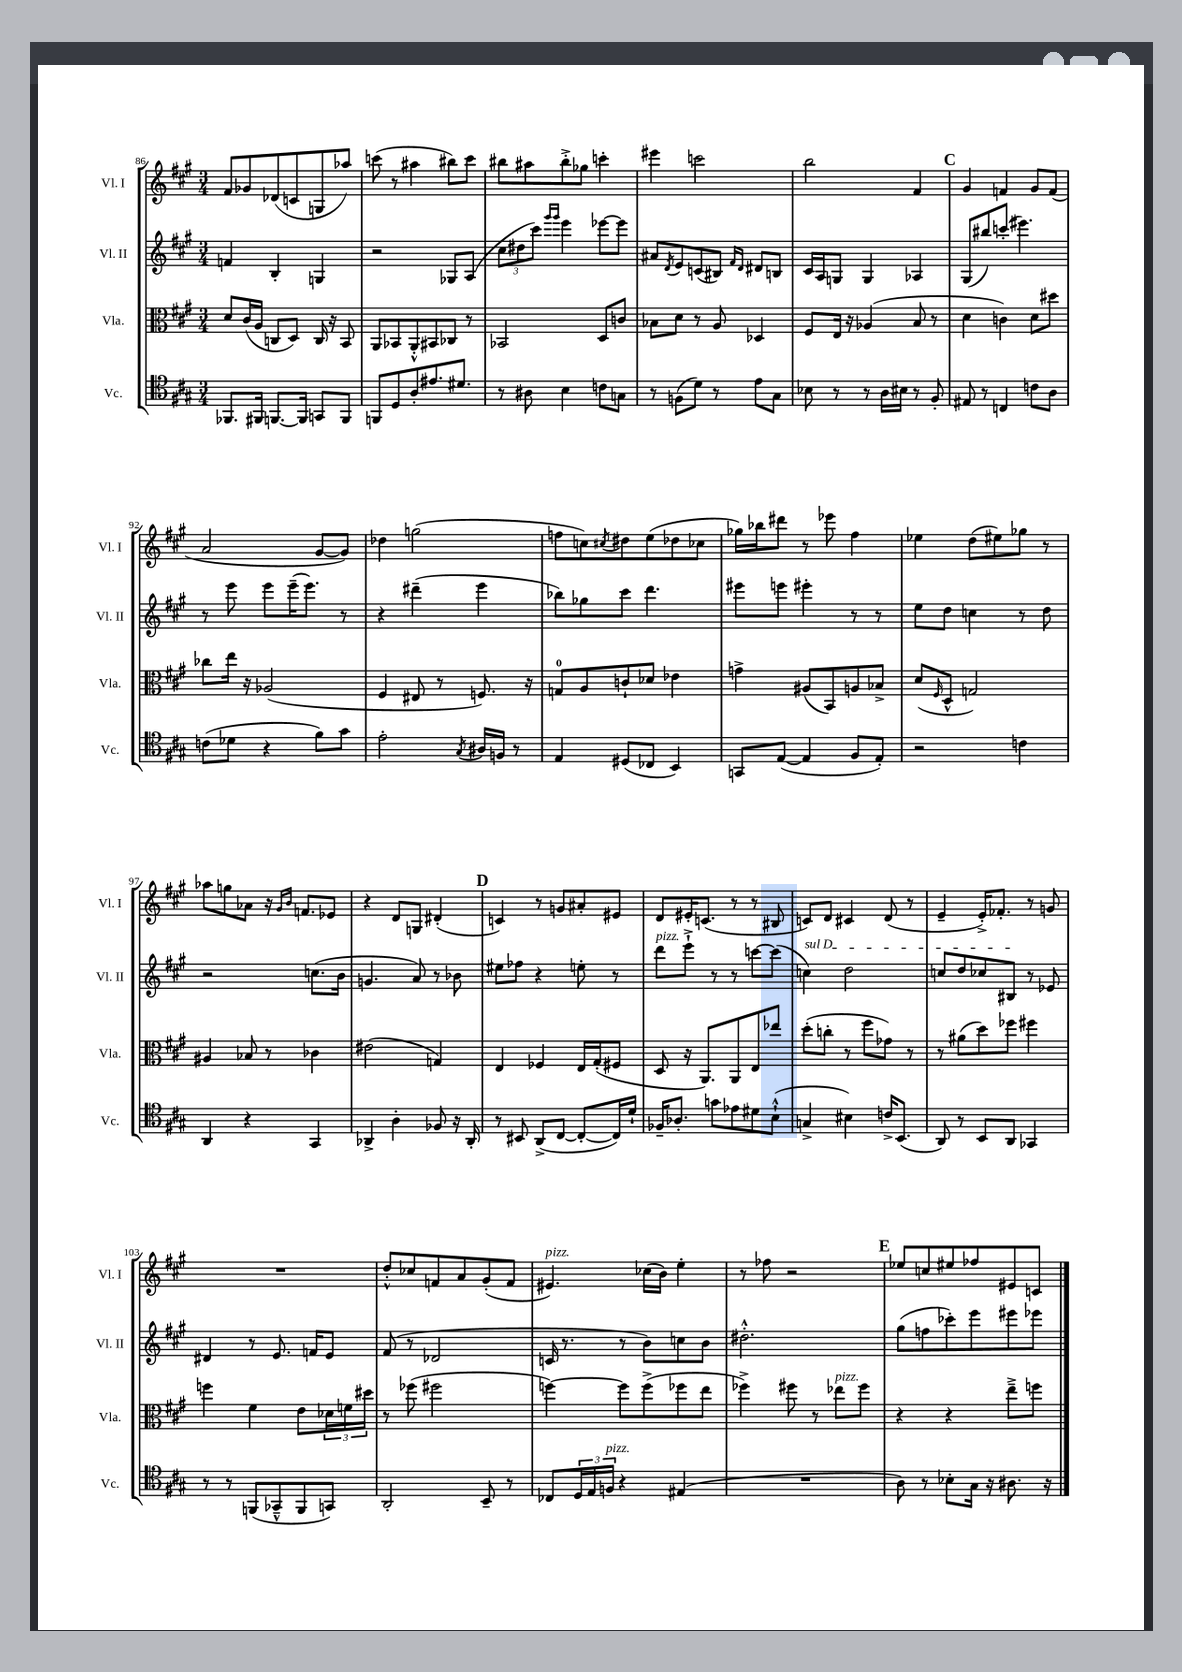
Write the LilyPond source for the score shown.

<<
\new StaffGroup <<
\new Staff = "s0" \with { instrumentName = "Vl. I" shortInstrumentName = "Vl. I" } {
    \clef treble \key a \major \numericTimeSignature \time 3/4
    fis'8 ges'8 des'8( c'8 g8 aes''8) |
    c'''8( r8 ais''4 bis''8) c'''8 |
    bis''8 ais''8 bis''8-.-> ges''8 c'''4-. |
    eis'''4 c'''2 |
    b''2 fis'4 |
    \mark \markup { \bold "C" } gis'4 f'4 gis'8 f'8( |
    a'2 gis'8~ gis'8) |
    des''4 g''2( |
    f''8 c''8) \acciaccatura { cis''8 } dis''8 e''8( des''8 ces''8 |
    ges''16) bes''16 dis'''8 r8 ees'''8 fis''4 |
    ees''4 d''8( eis''8) ges''8 r8 |
    aes''8 g''8 aes'8 r16 \grace { gis'16 b'16 } f'8. ees'8 |
    r4 d'8 g8 dis'4-.( |
    \mark \markup { \bold "D" } c'4) r8 g'8 ais'8-. eis'8 |
    d'8 eis'16-. c'8.( r8 r8 bis8 |
    c'8) d'8 cis'4 d'8( r8 |
    e'4-- e'16-.->) fes'8.-. r8 g'8 |
    R2. |
    d''8-.-^ ces''8 f'8 a'8 gis'8-.( f'8 |
    eis'4.^\markup { \italic "pizz." }) ces''16( b'16) e''4-. |
    r8 fes''8 r2 |
    \mark \markup { \bold "E" } ees''8 c''8 eis''8 fes''8 eis'8 c'8 \bar "|." |
}
\new Staff = "s1" \with { instrumentName = "Vl. II" shortInstrumentName = "Vl. II" } {
    \clef treble \key a \major \numericTimeSignature \time 3/4
    f'4 b4-. g4 |
    r2 ges8 a8( |
    \tuplet 3/2 { cis''8 dis''8 cis'''8) } \grace { gis'''16 gis'''16 } e'''4 ees'''8~ ees'''8 |
    ais'8 \acciaccatura { d'8 } e'8 c'8( bis8) \grace { fis'16 d'16 } dis'8 b8 |
    cis'16 a16 g8 g4 aes4 |
    \mark \markup { \bold "C" } gis8( bis''8) c'''8-.( eis'''4.) |
    r8 e'''8 e'''8 e'''16--( e'''8.) r8 |
    r4 dis'''4--( e'''4 |
    bes''8) ges''8 cis'''8 d'''4. |
    eis'''8 e'''8 eis'''4-. r8 r8 |
    e''8 d''8 c''4 r8 d''8 |
    r2 c''8.( b'16 |
    g'4. a'8) r8 bes'8 |
    \mark \markup { \bold "D" } eis''8 fes''8 r4 e''8-. r8 |
    d'''8^\markup { \italic "pizz." } e'''8-!-> r8 r8 c'''8~ c'''8( |
    \once \override TextSpanner.bound-details.left.text = \markup { \italic "sul D" } c''4\startTextSpan) d''2 |
    c''8 d''8 ces''8 bis8\stopTextSpan r8 ees'8 |
    dis'4 r8 e'8. f'16 e'8 |
    fis'8( r8 des'2 |
    c'16 r8. r8 b'8) c''8 b'8 |
    dis''2.-.-^ |
    \mark \markup { \bold "E" } gis''8( f''8 ces'''8-.) e'''8 eis'''8 ees'''8 \bar "|." |
}
\new Staff = "s2" \with { instrumentName = "Vla." shortInstrumentName = "Vla." } {
    \clef alto \key a \major \numericTimeSignature \time 3/4
    d'8 cis'16( a16 c8 d8) c16 r16 b,8 |
    a,8 bes,8 a,8-.-^ bis,8 ces8 r8 |
    bes,2 d8 c'8 |
    bes8 d'8 r8 a8 des4 |
    fis8 e16 r16 aes4( b8 r8 |
    \mark \markup { \bold "C" } d'4 c'4) d'8 dis''8 |
    ces''8 e''16 r16 aes2( |
    fis4 eis8 r8 f8.) r16 |
    g8-0 a8 c'8-! des'8 ees'4 |
    g'4-> ais8( b,8) a8 bes8-> |
    d'8( \grace { fis16 } d8-^ g2) |
    ais4 bes8 r8 ces'4 |
    eis'2( g4) |
    \mark \markup { \bold "D" } e4 fes4 e16 gis16-.( fis8 |
    d8 r16 a,8.) a,8 e8 ees''8 |
    d''8-.( c''8-. r8 fis''8 ges'8) r8 |
    r8 ais'8( d''8) fes''8 fis''4 |
    f''4 fis'4 e'8 \tuplet 3/2 { des'16 f'16 dis''16 } |
    r8 fes''8( fis''2 |
    f''4~) f''8 f''8->( fes''8 e''8 |
    fes''4->) fis''8 r8 ees''8^\markup { \italic "pizz." } fis''8 |
    \mark \markup { \bold "E" } r4 r4 e''8---> f''8 \bar "|." |
}
\new Staff = "s3" \with { instrumentName = "Vc." shortInstrumentName = "Vc." } {
    \clef tenor \key a \major \numericTimeSignature \time 3/4
    fes,8. fis,16 f,8.~ f,16 g,8 f,8 |
    f,8 d8 a8-. eis'8. dis'8. |
    r8 ais8 b4 c'8 g8 |
    r8 f8( d'8) r8 e'8 gis8 |
    bes8 r8 r8 a16 bis16 r8 fis8-. |
    \mark \markup { \bold "C" } eis8 r8 c4 c'8 a8 |
    c'8( des'8 r4 fis'8) gis'8 |
    e'2-. \acciaccatura { gis8 } ais16 f16 r8 |
    e4 dis8( ces8 b,4) |
    g,8 e8~( e4 fis8 e8-.) |
    r2 c'4 |
    a,4 r4 gis,4 |
    aes,4-> a4-. fes8 r16 aes,16-. |
    \mark \markup { \bold "D" } r8 bis,8 a,8->( cis8~ cis8~-. cis16) d'16-! |
    fes16-- aes8.-. g'8 ees'8 dis'8 b8-!-^( |
    g4-> bis4) c'16-> b,8.( |
    a,8) r8 b,8 a,8 ges,4 |
    r8 r8 f,8( ges,8---^ f,8 g,8) |
    a,2-. b,8-- r8 |
    ces8 \tuplet 3/2 { d16 e16 f16^\markup { \italic "pizz." } } r4 eis4( |
    R2. |
    \mark \markup { \bold "E" } a8) r8 bes8-. gis16 r16 ais8. r16 \bar "|." |
}
>>
>>
\layout { \context { \Score currentBarNumber = #86 } }
